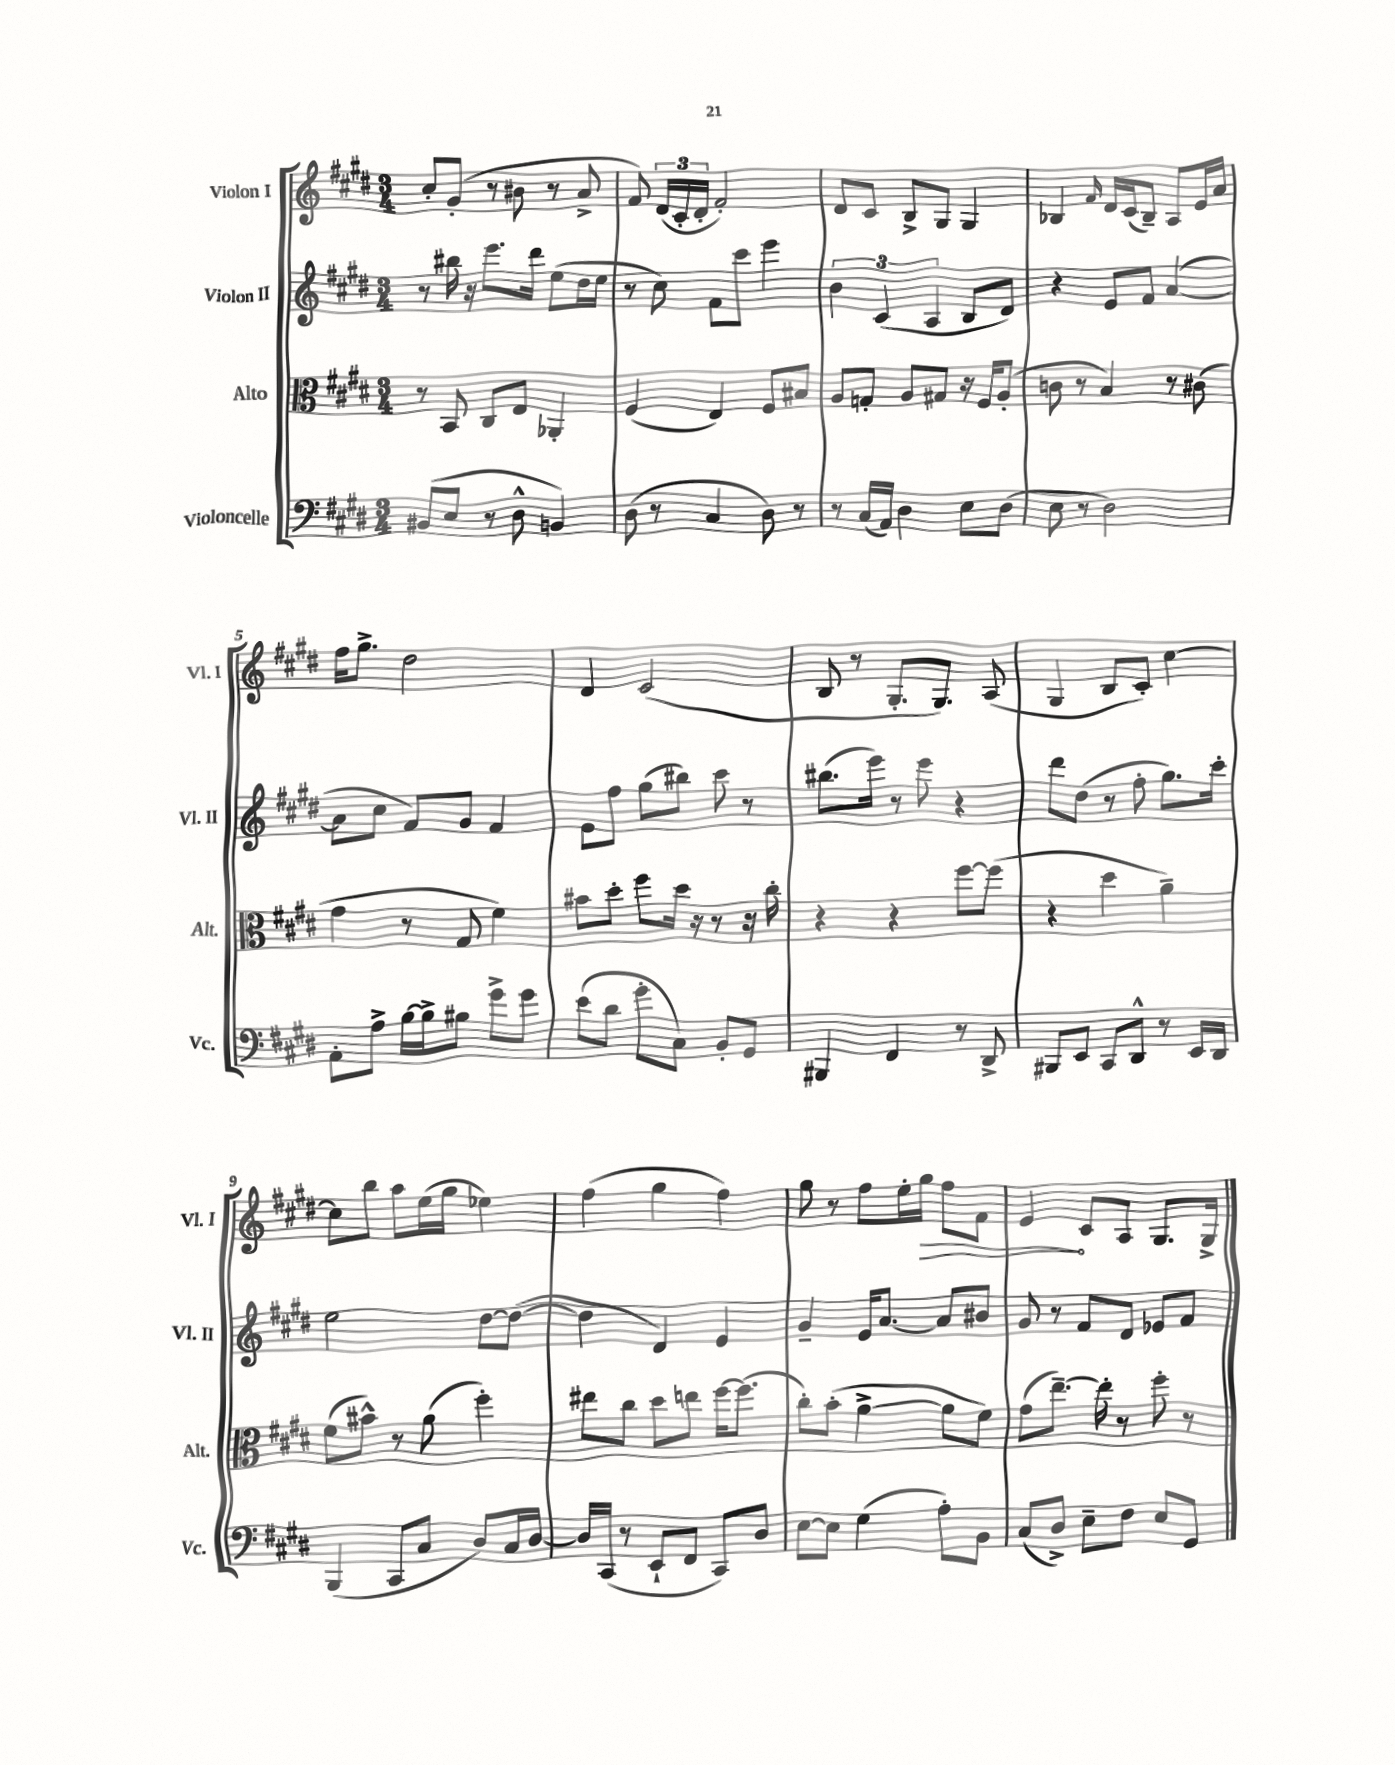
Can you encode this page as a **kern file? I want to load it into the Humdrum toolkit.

**kern	**kern	**kern	**kern
*staff4	*staff3	*staff2	*staff1
*clefF4	*clefC3	*clefG2	*clefG2
*k[f#c#g#d#]	*k[f#c#g#d#]	*k[f#c#g#d#]	*k[f#c#g#d#]
*M3/4	*M3/4	*M3/4	*M3/4
(8BB#	8r	8r	8cc#'
8E	8BB	16bb#	(8g#'
.	.	16r	.
8r	8C#	8.eee	8r
8D#^^	8E	.	8b#
.	.	16ddd#	.
4BB)	4AA-'	(8ee	8r
.	.	16dd#	8a^
.	.	16ee	.
=	=	=	=
(8D#	(4F#	8r	8f#)
8r	.	8cc#)	(24d#
.	.	.	24c#'
.	.	.	24d#'
4C#	4E)	8f#	2f#')
.	.	8ccc#	.
8D#)	8F#	4eee	.
8r	8B#	.	.
=	=	=	=
8r	8A	6b	8d#
(16C#	8G'	.	8c#
.	.	(6c#	.
16AA)	.	.	.
4D#	8A	.	8B^
.	.	6A	.
.	8G#	.	8G#
8E	16r	8B	4G#
.	16F#	.	.
(8D#	(8A'	8d#)	.
=	=	=	=
8E	8c	4r	4B-
8r	8r	.	.
.	.	.	16qqf#
2D#)	4B)	8e	16d#
.	.	.	(16c#
.	.	8f#	8B-~)
.	8r	([4a	8A
.	(8c#	.	16e
.	.	.	16a
=	=	=	=
8AA'	4g#	8a]	16ff#
.	.	.	8.gg#^
8A^	.	8cc#	.
[16B	8r	8f#)	2dd#
16B^]	.	.	.
8B#	8G#	8g#	.
8g#^	4f#)	4f#	.
8g#	.	.	.
=	=	=	=
(8e	8b#	8e	4d#
8d#	8dd#'	8ff#	.
8g#'	8ff#	(8gg#	(2c#
8C#)	16dd#	8bb#)	.
.	16r	.	.
8BB'	8r	8ccc#	.
8GG#	16r	8r	.
.	16cc#'	.	.
=	=	=	=
4BBB#	4r	(8.bb#	8B
.	.	.	8r
.	.	16eee)	.
4FF#	4r	8r	8.G#'
.	.	8eee	.
.	.	.	8.G#)
8r	[8ff#	4r	.
8DD#^	(8ff#]	.	(8A
=	=	=	=
8BBB#	4r	8ddd#	4G#
8EE	.	(8dd#	.
8CC#	4dd#	8r	8B
8DD#^^	.	8ff#'	8c#')
8r	4a~)	8.gg#)	[4cc#
16EE	.	.	.
16DD#	.	16ccc#'	.
=	=	=	=
(4BBB	(8f#	2ee	8cc#]
.	8b#^^)	.	8bb
8CC#	8r	.	8aa
8C#	(8a	.	(16ee
.	.	.	16gg#
8D#)	4ff#')	[8dd#	4ee-)
16C#	.	(8dd#_	.
[16D#	.	.	.
=	=	=	=
16D#]	8ee#	4dd#]	(4ff#
(16CC#	.	.	.
8r	8cc#	.	.
8EE`	8dd#	4d#)	4gg#
8FF#	8ee	.	.
8CC#)	[16ff#	4e	4ff#)
.	(8.ff#]	.	.
8D#	.	.	.
=	=	=	=
[8E	8cc#')	4g#~	8gg#
8E]	(8b'	.	8r
(4G#	[4a^	16e	8ff#
.	.	[8.a	.
.	.	.	16ee'
.	.	.	16gg#
8A')	8a]	8a]	8ff#
8BB	8f#)	8b#	8f#
=	=	=	=
(8C#	(8g#	8g#	4e
8D#^)	[8.ee~)	8r	.
8E~	.	8f#	8c#
.	16ee']	.	.
8F#	8r	8d#	8A
8E	8ff#'	8e-	8.G#
8GG#	8r	8f#	.
.	.	.	16G#^
==	==	==	==
*-	*-	*-	*-
